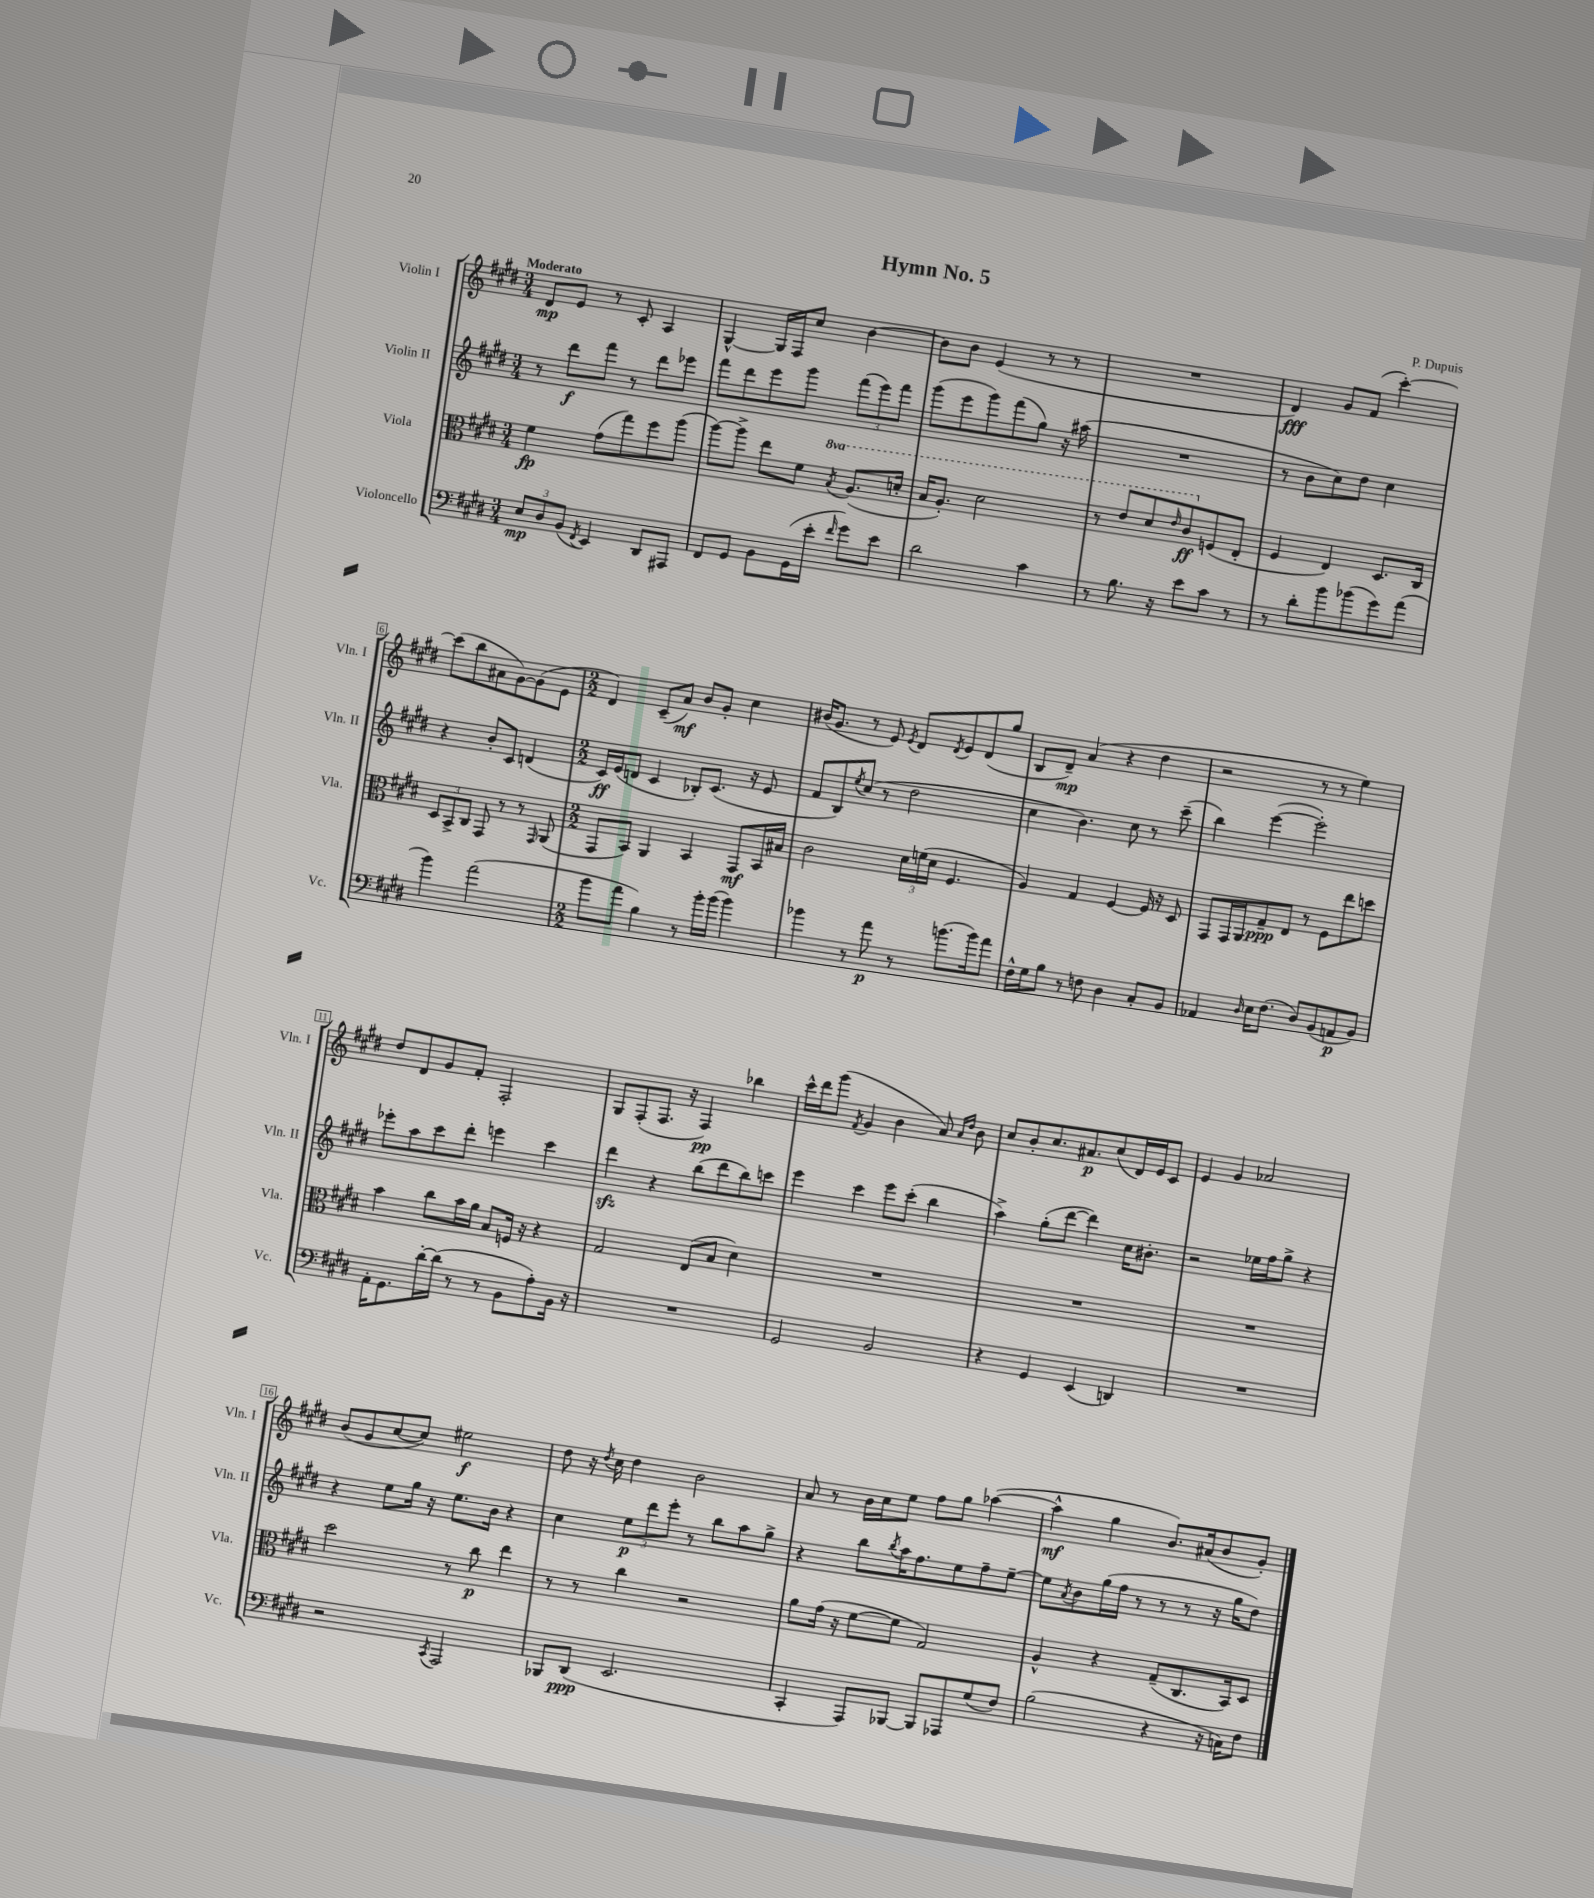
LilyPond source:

\header { title = "Hymn No. 5" composer = "P. Dupuis" }
<<
\new StaffGroup <<
\new Staff = "s0" \with { instrumentName = "Violin I" shortInstrumentName = "Vln. I" } {
    \clef treble \key e \major \numericTimeSignature \time 3/4 \tempo "Moderato"
    dis'8\mp e'8 r8 cis'8-. a4 |
    gis4~-^ gis16 fis16 cis''8 b'4~ |
    b'8 b'8 e'4( r8 r8 |
    R2. |
    dis'4\fff) gis'8 fis'8( cis'''4~-.) |
    cis'''8( b''8 ais'8 gis'8~) gis'8( e'8 |
    \numericTimeSignature \time 2/2 dis'4) cis'8--( a'8\mf) b'8 gis'8-. cis''4 |
    bis'16( gis'8. r8 e'8) \acciaccatura { e'8 } dis'8 \acciaccatura { dis'8 } e'8 dis'8( gis''8 |
    b8 dis'8--\mp) a'4( r4 dis''4 |
    r2 r8 r8 e''4) |
    dis''8 dis'8 gis'8 fis'8-. fis2-. |
    gis8 fis8-.( fis8. r16 fis4\pp) bes''4 |
    cis'''16-^ dis'''16 gis'''8( \acciaccatura { fis'8 } gis'4 b'4 a'8) \grace { a'16 dis''16 } b'8 |
    cis''8 b'8-. cis''8. ais'8.\p cis''8( dis'16) e'16 cis'8 |
    e'4 gis'4 aes'2 |
    b'8( gis'8 cis''8~ cis''8) eis''2\f |
    dis''8 r16 \acciaccatura { dis''8 } cis''16 dis''4 b'2 |
    a'8 r8 b'16 cis''16 e''8 fis''8 gis''8 aes''4~( |
    aes''4-^\mf gis''4 b'8.) ais'16( b'8 gis'8-.) \bar "|." |
}
\new Staff = "s1" \with { instrumentName = "Violin II" shortInstrumentName = "Vln. II" } {
    \clef treble \key e \major \numericTimeSignature \time 3/4
    r8 dis'''8\f fis'''8 r8 dis'''8 ees'''8 |
    fis'''8 dis'''8 e'''8 gis'''8 \tuplet 3/2 { fis'''8( e'''8) fis'''8 } |
    gis'''8( e'''8 gis'''8) fis'''8( gis''8) r16 ais''16( |
    R2. |
    r8 b'8 cis''8) dis''8 cis''4 |
    r4 b'8-. cis'8 d'4( |
    \numericTimeSignature \time 2/2 cis'16\ff) e'16( d'8 cis'4 bes8-.) cis'8.( r16 e'8 |
    fis'8 b8) \acciaccatura { e''8 } cis''8( r8 dis''2 |
    cis''4 b'4.) cis''8 r8 cis'''8--( |
    b''4) e'''4~( e'''2-.) |
    ees'''8-. a''8 cis'''8 dis'''8-. e'''4 cis'''4 |
    dis'''4\sfz r4 b''8( dis'''8 b''8) c'''8 |
    e'''4 cis'''4 e'''8 cis'''8-.( b''4 |
    a''4->) gis''8-.( dis'''8~ dis'''4) cis''16 bis'8.-. |
    r2 ees''16 fis''16 gis''8-> r4 |
    r4 e''8 gis''16 r16 e''8. b'16 r4 |
    cis''4 \tuplet 3/2 { e''8\p dis'''8 e'''8-. } r8 b''8 a''8 gis''8-> |
    r4 b''8 \acciaccatura { b''8 } a''16 fis''8. e''8 fis''8-- e''8~-- |
    e''8 \acciaccatura { a'8 } b'8 gis''16( fis''16 r8 r8 r8 r16 gis''16 dis''8) \bar "|." |
}
\new Staff = "s2" \with { instrumentName = "Viola" shortInstrumentName = "Vla." } {
    \clef alto \key e \major \numericTimeSignature \time 3/4 \set Staff.ottavationMarkups = #ottavation-simple-ordinals
    fis'4\fp gis'8( gis''8) fis''8 a''8( |
    a''8~) a''8-> e''8 fis'8 \ottava #1 \acciaccatura { b'8 } a'8.( d''16-. |
    b'16 a'8.-.) dis''2 |
    r8 e''8 dis''8 \grace { e''16 } cis''8\ff \ottava #0 f8( e8-. |
    fis4 e4) dis8. cis16 |
    \tuplet 3/2 { dis8 b,8-> cis8 } gis,8 r8 r8 \grace { gis,16 } a,8( |
    \numericTimeSignature \time 2/2 gis,8 b,8) a,4 b,4 gis,8\mf b,16 bis16 |
    cis'2 \tuplet 3/2 { dis'16 f'16( dis'16 } fis4. |
    a4) gis4 fis4~ fis16 r16 dis8 |
    gis,8 gis,16 a,16 gis8--\ppp e8 r8 fis8 e''8 d''8 |
    b'4 cis''8 b'16 a'16 b8 f16 r16 r4 |
    gis2 e8( b8 dis'4) |
    R1 |
    R1 |
    R1 |
    dis''2 r8 cis''8\p e''4 |
    r8 r8 cis''4 r2 |
    a'8 gis'16( r16 fis'8~ fis'8 gis2) |
    a4-^ r4 gis8--( cis8. b,16) dis8 \bar "|." |
}
\new Staff = "s3" \with { instrumentName = "Violoncello" shortInstrumentName = "Vc." } {
    \clef bass \key e \major \numericTimeSignature \time 3/4
    \tuplet 3/2 { e8\mp dis8 b,8( } \acciaccatura { fis,8 } e,4) dis,8 ais,,8 |
    fis,8 gis,8 b,8 gis,16( e'16-. \grace { fis'16 } gis'8) e'8 |
    dis'2 cis'4 |
    r8 b8. r16 e'8 cis'8 r8 |
    r8 dis'8-. b'8 bes'8( gis'8) a'8( |
    b'4) a'2( |
    \numericTimeSignature \time 2/2 b'8 a'8 b4) r8 b'16-. b'16( b'4) |
    bes'4 r8 a'8\p r8 b'8.( b'16) a'8 |
    fis16-^ gis16 b8 r8 f8 dis4 cis8-. b,8 |
    aes,4 \grace { dis16 } e16 fis8.( dis8) b,8( a,8\p b,8) |
    a,16-. gis,8. dis'16~-. dis'16( r8 r8 b,8 a8-.) b,16 r16 |
    R1 |
    gis,2 b,2 |
    r4 gis,4 e,4( d,4) |
    R1 |
    r2 \acciaccatura { cis,8 } a,,2 |
    bes,,8 dis,8\ppp( e,2. |
    cis,4-. a,,8) bes,,8~ bes,,8 aes,,8 gis8( fis8) |
    b2( r4 r16 c16) fis8 \bar "|." |
}
>>
>>
\layout { \context { \Score \override BarNumber.stencil = #(make-stencil-boxer 0.1 0.3 ly:text-interface::print) } }
